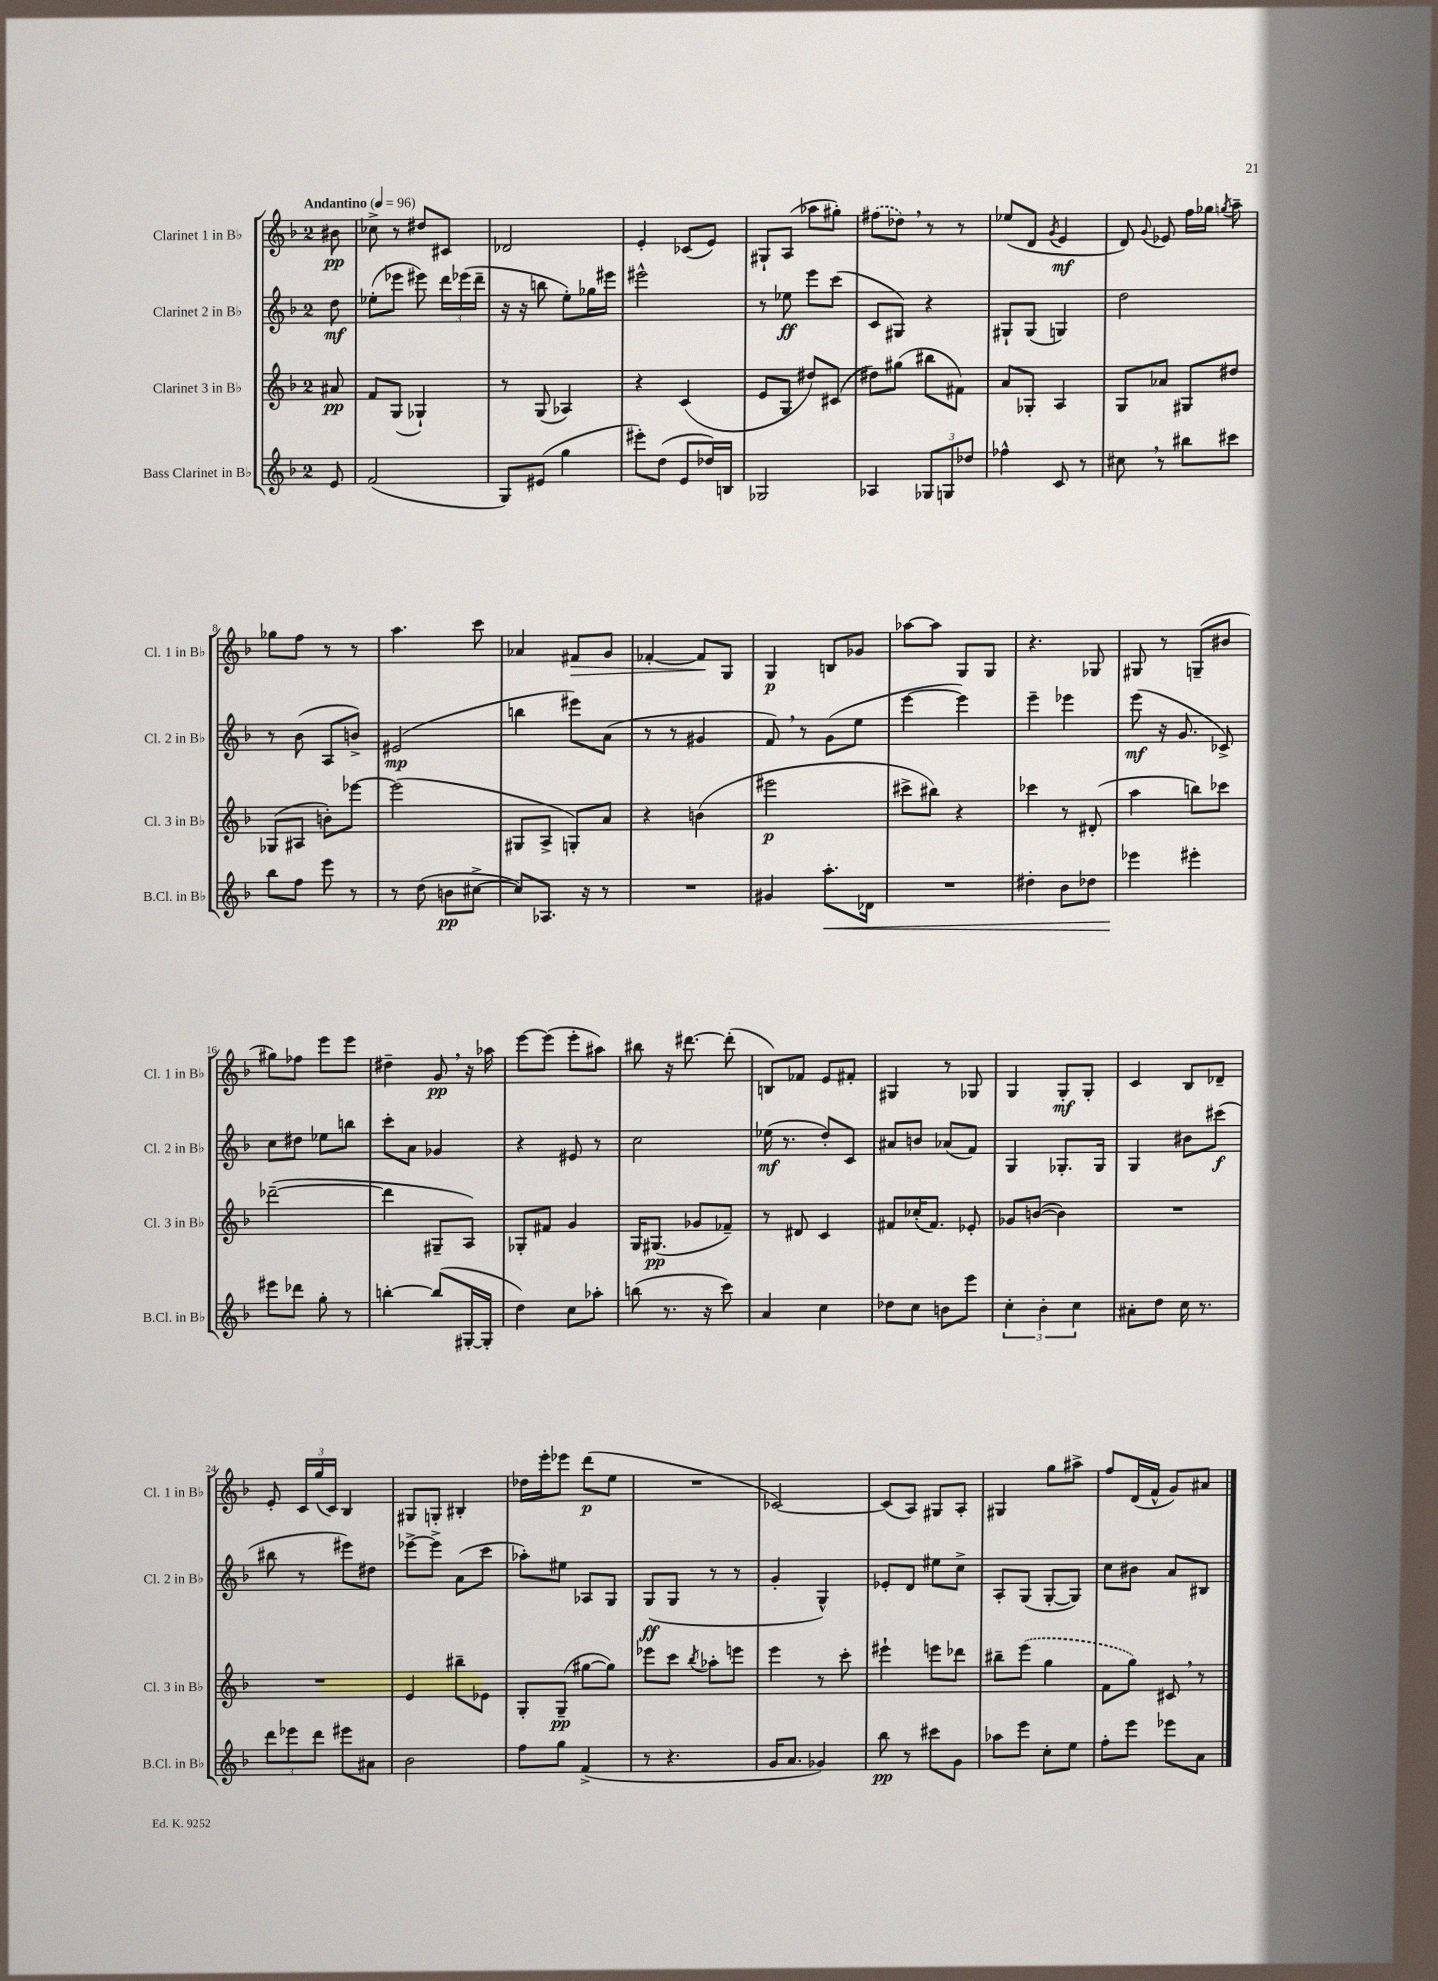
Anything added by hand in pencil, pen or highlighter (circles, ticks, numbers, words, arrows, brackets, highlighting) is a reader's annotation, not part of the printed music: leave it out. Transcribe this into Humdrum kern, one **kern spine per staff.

**kern	**dynam	**kern	**dynam	**kern	**dynam	**kern	**dynam
*part4	*part4	*part3	*part3	*part2	*part2	*part1	*part1
*staff4	*staff4	*staff3	*staff3	*staff2	*staff2	*staff1	*staff1
*I"Bass Clarinet in B♭	*	*I"Clarinet 3 in B♭	*	*I"Clarinet 2 in B♭	*	*I"Clarinet 1 in B♭	*
*I'B.Cl. in B♭	*	*I'Cl. 3 in B♭	*	*I'Cl. 2 in B♭	*	*I'Cl. 1 in B♭	*
*clefG2	*	*clefG2	*	*clefG2	*	*clefG2	*
*k[b-]	*	*k[b-]	*	*k[b-]	*	*k[b-]	*
*M2/4	*	*M2/4	*	*M2/4	*	*M2/4	*
*MM96	*	*MM96	*	*MM96	*	*MM96	*
=	=	=	=	=	=	=	=
!	!	!	!	!	!	!LO:TX:a:B:t=Andantino	!
8e/	.	8a#X/	pp	8dd\	mf	8b#X\	pp
=1	=1	=1	=1	=1	=1	=1	=1
(2f/	.	8f/L	.	(8ee-X'\L	.	8cc-X^\	.
.	.	(8G/J	.	8eee-X\J	.	8r	.
.	.	4G-X`/)	.	8eee#X\)	.	8dd#X/L	.
.	.	.	.	24ddd\LL	.	8c#X/J	.
.	.	.	.	(24eee-X\	.	.	.
.	.	.	.	24ddd~\JJ	.	.	.
=2	=2	=2	=2	=2	=2	=2	=2
8G/L)	.	8r	.	16r	.	2d-X/	.
.	.	.	.	16r	.	.	.
(8e#X/J	.	(8G/	.	8bbn\	.	.	.
4gg\	.	4A-X/)	.	8ee'\L)	.	.	.
.	.	.	.	16gg-X\L	.	.	.
.	.	.	.	16eee#X\JJ	.	.	.
=3	=3	=3	=3	=3	=3	=3	=3
8eee#X'\L)	.	4r	.	2eee#X^^\	.	4e'/	.
(8dd\J	.	.	.	.	.	.	.
8e/L	.	(4c/	.	.	.	(8c-X/L	.
16dd-X/L)	.	.	.	.	.	8e/J)	.
16Bn/JJ	.	.	.	.	.	.	.
=4	=4	=4	=4	=4	=4	=4	=4
2G-X/	.	8e/L	.	8r	.	8G#X`/L	.
.	.	8G/J	.	8ee-X\	ff	(8A/J	.
.	.	8dd#X/L)	.	8eee\L	.	8aa-X\L	.
.	.	(8c#X/J	.	(8ccc\J	.	8gg#X'\J)	.
=5	=5	=5	=5	=5	=5	=5	=5
4A-X/	.	8dd#X\L)	.	8c/L	.	(8ff#X\L	.
.	.	(8gg#X\J	.	8G#X/J)	.	8dd-X,\J)	.
12G-X/L	.	8bb#X\L	.	4r	.	8r	.
12Gn/	.	.	.	.	.	.	.
.	.	8f#X\J)	.	.	.	8r	.
12dd-X/J	.	.	.	.	.	.	.
=6	=6	=6	=6	=6	=6	=6	=6
4ff-X^^\	.	8a/L	.	8G#X`/L	.	(8ee-X/L	.
.	.	8G-X'/J	.	(8G#/J	.	8d/J	.
.	.	.	.	.	.	8qg/	.
8c/	.	4A/	.	4Gn/)	.	4e/	mf
8r	.	.	.	.	.	.	.
=7	=7	=7	=7	=7	=7	=7	=7
8cc#X,\	.	8G/L	.	2dd\	.	8d/)	.
.	.	.	.	.	.	8qqg/	.
8r	.	8a-X/J	.	.	.	8e-X/	.
8bb#X\L	.	8G#X/L	.	.	.	16ff\LL	.
.	.	.	.	.	.	16gg-X\JJ	.
.	.	.	.	.	.	8qggn/	.
8ccc#X\J	.	8dd#X/J	.	.	.	8aa~\	.
!!LO:LB:g=z
=8	=8	=8	=8	=8	=8	=8	=8
8bb-\L	.	(8G-X/L	.	8r	.	8gg-X\L	.
8ff\J	.	8A#X/J	.	(8b-\	.	8ff\J	.
8eee\	.	8bn'\L)	.	8A/L	.	8r	.
8r	.	[8eee-X\J	.	8bn^/J)	.	8r	.
=9	=9	=9	=9	=9	=9	=9	=9
8r	.	(2eee-\]	.	(2e#X/	mp	4.aa\	.
(8dd\	.	.	.	.	.	.	.
8bn\L	pp	.	.	.	.	.	.
[8cc#X^\J	.	.	.	.	.	8ccc\	.
=10	=10	=10	=10	=10	=10	=10	=10
8cc#/L])	.	8G#X/L	.	4bbn\	.	4a-X/	.
8.A-X/J	.	8A^/J	.	.	.	.	.
!	!	!	!	!	!	!	!LO:HP:b
.	.	8Gn'/L)	.	8eee#X\L)	.	8f#X/L	>
16r	.	.	.	.	.	.	.
8r	.	8a/J	.	(8a\J	.	8g/J	.
=11	=11	=11	=11	=11	=11	=11	=11
2r	.	4r	.	8r	.	[4f-X'/	.
.	.	.	.	8r	.	.	.
.	.	(4bn\	.	4g#X/	.	8f-/L]	.
.	.	.	.	.	.	8G/J	]
=12	=12	=12	=12	=12	=12	=12	=12
4g#X/	.	2eee#X\	p	8f,/)	.	4G/	p
.	.	.	.	8r	.	.	.
!	!LO:HP:b	!	!	!	!	!	!
8.aa'\L	<	.	.	(8g\L	.	8Bn/L	.
.	.	.	.	8ee\J	.	8g-X/J	.
16d-X\Jk	.	.	.	.	.	.	.
=13	=13	=13	=13	=13	=13	=13	=13
2r	.	8ccc#X^\L	.	[4eee\	.	[8aa-X\L	.
.	.	8bb#X\J)	.	.	.	8aa-\J]	.
.	.	4r	.	4eee\])	.	8G/L	.
.	.	.	.	.	.	8G/J	.
=14	=14	=14	=14	=14	=14	=14	=14
4dd#X'\	.	4ccc-X\	.	4eee~\	.	4.r	.
8b-\L	.	8r	.	4eee-X\	.	.	.
8dd-X\J	.	(8d#X'/	.	.	.	8G-X/	.
=15	=15	=15	=15	=15	=15	=15	=15
4eee-X\	.	4aa\	.	(8eee\	mf	8G#X/	.
.	.	.	.	16r	.	8r	.
.	.	.	.	8.g/	.	.	.
4eee#X'\	[	8bbn\L)	.	.	.	(8Gn~/L	.
.	.	8ccc-X\J	.	8c-X^/)	.	8b#X/J	.
!!LO:LB:g=z
=16	=16	=16	=16	=16	=16	=16	=16
8eee#X\L	.	([2ddd-X~\	.	8cc\L	.	8gg#X\L)	.
8ddd-X\J	.	.	.	8dd#X\J	.	8ff-X\J	.
8gg'\	.	.	.	8ee-X\L	.	8eee\L	.
8r	.	.	.	8bbn\J	.	8eee\J	.
=17	=17	=17	=17	=17	=17	=17	=17
[4bbn'\	.	4ddd-\]	.	8ccc'\L	.	4dd#X~\	.
.	.	.	.	8a\J	.	.	.
(8bb/L]	.	8G#X~/L	.	4g-X/	.	8g,/	pp
[16G#X'/L	.	8A/J)	.	.	.	16r	.
16G#'/JJ]	.	.	.	.	.	16aa-X\	.
=18	=18	=18	=18	=18	=18	=18	=18
4dd\)	.	8G-X'/L	.	4r	.	[8eee\L	.
.	.	8f#X/J	.	.	.	(8eee\J]	.
8cc\L	.	4g/	.	8e#X/	.	8eee'\L	.
8aa-X'\J	.	.	.	8r	.	8aa#X\J)	.
=19	=19	=19	=19	=19	=19	=19	=19
(8bbn\	.	16G/KL	.	2cc\	.	8bb#X\	.
.	.	(8.G#X/J	pp	.	.	.	.
8.r	.	.	.	.	.	16r	.
.	.	.	.	.	.	[8.ddd#X\	.
.	.	8g-X/L	.	.	.	.	.
16r	.	.	.	.	.	.	.
8ccc\)	.	8f-X~/J)	.	.	.	(8ddd#'\]	.
=20	=20	=20	=20	=20	=20	=20	=20
4a/	.	8r	.	(16ee-X\	mf	8Bn/L)	.
.	.	.	.	8.r	.	.	.
.	.	8d#X/	.	.	.	8f-X/J	.
4cc\	.	4c/	.	8dd'/L)	.	8e/L	.
.	.	.	.	8c/J	.	8f#X'/J	.
=21	=21	=21	=21	=21	=21	=21	=21
8dd-X\L	.	8f#X/L	.	8a#X/L	.	4G#X/	.
8cc\J	.	(16cc-X'/K	.	8bn/J	.	.	.
.	.	8.f#/J)	.	.	.	.	.
8bn\L	.	.	.	(8a-X/L	.	8r	.
8eee\J	.	8e-X'/	.	8f/J)	.	8G-X/	.
=22	=22	=22	=22	=22	=22	=22	=22
6cc'\	.	8g-X/L	.	4G/	.	4G/	.
.	.	([8bn/J	.	.	.	.	.
6b-'\	.	.	.	.	.	.	.
.	.	4b\])	.	8.G-X'/L	.	8G'/L	mf
6cc\	.	.	.	.	.	.	.
.	.	.	.	.	.	8G'/J	.
.	.	.	.	16G-/Jk	.	.	.
=23	=23	=23	=23	=23	=23	=23	=23
8a#X'\L	.	2r	.	4G/	.	4c/	.
8dd\J	.	.	.	.	.	.	.
16cc\	.	.	.	8b#X\L	.	8B-/L	.
8.r	.	.	.	.	.	.	.
.	.	.	.	(8ccc#X\J	f	8d-X~/J	.
!!LO:LB:g=z
=24	=24	=24	=24	=24	=24	=24	=24
12ddd\L	.	2r	.	8bb#X\	.	8e'/	.
12eee-X\	.	.	.	.	.	.	.
.	.	.	.	8r	.	24c/LL	.
12ddd\J	.	.	.	.	.	(24gg/	.
.	.	.	.	.	.	24c/JJ)	.
8eee#X\L	.	.	.	8eee#X\L)	.	4B-/	.
8a#X\J	.	.	.	8dd#X\J	.	.	.
=25	=25	=25	=25	=25	=25	=25	=25
2b-\	.	4e/	.	[8eee-X^\L	.	8G#X/L	.
.	.	.	.	8eee-^\J]	.	8Gn'/J	.
.	.	8bb#X~\L	.	(8a\L	.	4B#X'/	.
.	.	8e-X\J	.	8ccc\J	.	.	.
=26	=26	=26	=26	=26	=26	=26	=26
8ff\L	.	8G'/L	.	8aa-X'\L)	.	16dd-X\LL	.
.	.	.	.	.	.	16eee'\J	.
8gg\J	.	(8G~/J	pp	8ee#X\J	.	8eee-X\J	.
(4f^/	.	[8gg#X\L	.	8A-X/L	.	(8ddd\L	p
.	.	8gg#\J])	.	8G/J	.	8ee\J	.
=27	=27	=27	=27	=27	=27	=27	=27
8r	.	8eee-X\L	.	(8G/L	ff	2r	.
4.r	.	8ccc\J	.	8G/J	.	.	.
.	.	8qbb-/	.	.	.	.	.
.	.	8aa-X'\L	.	8r	.	.	.
.	.	8eeen\J	.	8r	.	.	.
=28	=28	=28	=28	=28	=28	=28	=28
16g/KL	.	4eee\	.	4g'/	.	[2c-X/)	.
8.a/J	.	.	.	.	.	.	.
4g-X/)	.	8r	.	4G^^/)	.	.	.
.	.	8ccc'\	.	.	.	.	.
=29	=29	=29	=29	=29	=29	=29	=29
8bb-\	pp	4eee#X`\	.	8e-X'/L	.	(8c-/L]	.
8r	.	.	.	8d/J	.	8A/J)	.
8ccc#X\L	.	8eeen\L	.	8ee#X\L	.	8G#X/L	.
8g\J	.	8ddd-X\J	.	8cc^\J	.	8A'/J	.
=30	=30	=30	=30	=30	=30	=30	=30
8aa-X\L	.	8bb#X~\L	.	8A'/L	.	4G#X/	.
8eee\J	.	(8eee\J	.	(8G/J	.	.	.
8cc'\L	.	4gg\	.	[8G'/L	.	8gg\L	.
8ee\J	.	.	.	8G/J])	.	8aa#X^\J	.
=31	=31	=31	=31	=31	=31	=31	=31
8ff'\L	.	8f\L	.	8cc\L	.	8ff/L	.
8eee\J	.	8gg\J)	.	8b#X\J	.	(16d/L	.
.	.	.	.	.	.	16f^^/JJ	.
8eee-X\L	.	8c#X,/	.	8a/L	.	8g/L)	.
8a\J	.	8r	.	8B#X/J	.	8a#X/J	.
==	==	==	==	==	==	==	==
*-	*-	*-	*-	*-	*-	*-	*-
